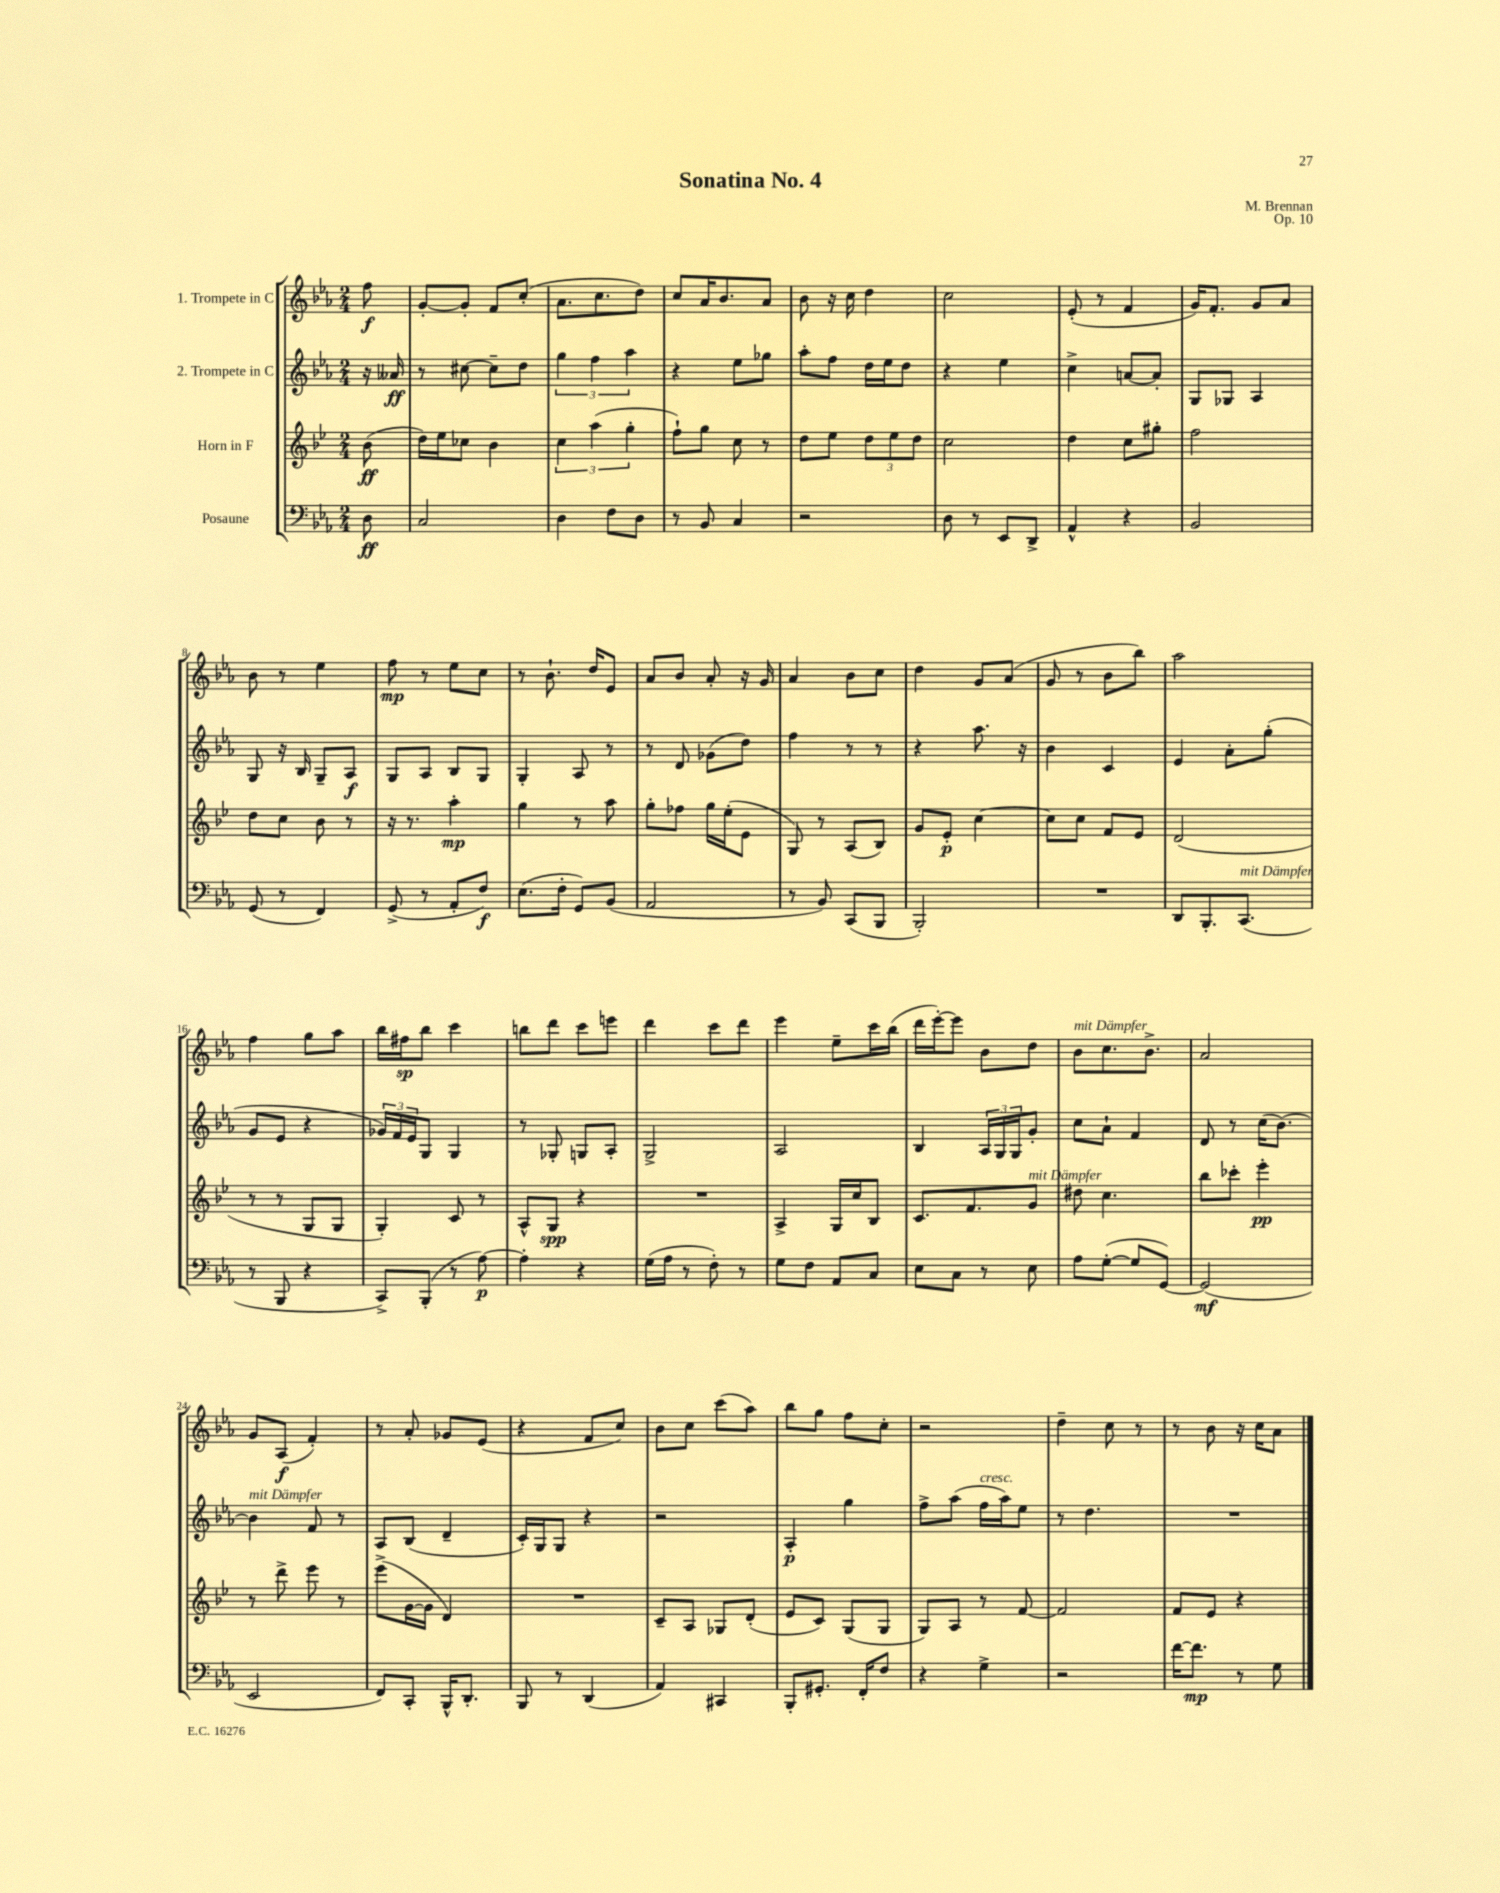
\header { title = "Sonatina No. 4" composer = "M. Brennan" opus = "Op. 10" }
<<
\new StaffGroup <<
\new Staff = "s0" \with { instrumentName = "1. Trompete in C" } {
    \clef treble \key ees \major \numericTimeSignature \time 2/4 \partial 8
    f''8\f |
    g'8~-. g'8-. f'8 c''8-.( |
    aes'8. c''8. d''8) |
    c''8 aes'16 bes'8. aes'8 |
    bes'8 r16 c''16 d''4 |
    c''2 |
    ees'8-.( r8 f'4 |
    g'16) f'8.-. g'8 aes'8 |
    bes'8 r8 ees''4 |
    f''8\mp r8 ees''8 c''8 |
    r8 bes'8.-! d''16 ees'8 |
    aes'8 bes'8 aes'8-. r16 g'16 |
    aes'4 bes'8 c''8 |
    d''4 g'8 aes'8( |
    g'8 r8 bes'8 bes''8) |
    aes''2 |
    f''4 g''8 aes''8 |
    bes''16 fis''16\sp bes''8 c'''4 |
    b''8 d'''8 c'''8 e'''8 |
    d'''4 c'''8 d'''8 |
    ees'''4 ees''8-- c'''16 bes''16( |
    d'''16 ees'''16~-.) ees'''8 bes'8 d''8 |
    bes'8^\markup { \italic "mit Dämpfer" } c''8. bes'8.-> |
    aes'2 |
    g'8 aes8\f( f'4-.) |
    r8 aes'8-. ges'8 ees'8( |
    r4 f'8 c''8) |
    bes'8 c''8 c'''8( aes''8) |
    bes''8 g''8 f''8 c''8-. |
    r2 |
    d''4-- c''8 r8 |
    r8 bes'8 r16 c''16 aes'8 \bar "|." |
}
\new Staff = "s1" \with { instrumentName = "2. Trompete in C" } {
    \clef treble \key ees \major \numericTimeSignature \time 2/4 \partial 8
    r16 aeses'16\ff |
    r8 cis''8~ cis''8-- d''8 |
    \tuplet 3/2 { g''4 f''4 aes''4 } |
    r4 ees''8 ges''8 |
    aes''8-. f''8 d''16 ees''16 d''8 |
    r4 ees''4 |
    c''4-> a'8~ a'8-. |
    g8 ges8 aes4 |
    g8 r16 bes16 g8-- aes8\f |
    g8 aes8 bes8 g8 |
    g4-. aes8 r8 |
    r8 d'8 ges'8( d''8) |
    f''4 r8 r8 |
    r4 aes''8. r16 |
    bes'4 c'4 |
    ees'4 aes'8-. g''8-.( |
    g'8 ees'8 r4 |
    \tuplet 3/2 { ges'16) f'16 ees'16 } g8 g4 |
    r8 ges8-. g8 aes8-. |
    g2-> |
    aes2 |
    bes4 \tuplet 3/2 { aes16 g16 g16 } g'8-. |
    c''8 aes'8-! f'4 |
    d'8 r8 c''16( bes'8.~) |
    bes'4^\markup { \italic "mit Dämpfer" } f'8 r8 |
    aes8 bes8( d'4-- |
    c'16-.) g16 g8 r4 |
    r2 |
    aes4-.\p g''4 |
    f''8-> aes''8( f''16^\markup { \italic "cresc." } aes''16) ees''8 |
    r8 d''4. |
    R2 \bar "|." |
}
\new Staff = "s2" \with { instrumentName = "Horn in F" } {
    \clef treble \key bes \major \numericTimeSignature \time 2/4 \partial 8
    bes'8\ff( |
    d''16) ees''16 ces''8 bes'4 |
    \tuplet 3/2 { c''4 a''4( g''4-. } |
    f''8-!) g''8 c''8 r8 |
    d''8 ees''8 \tuplet 3/2 { d''8 ees''8 d''8 } |
    c''2 |
    d''4 c''8 gis''8-. |
    f''2 |
    d''8 c''8 bes'8 r8 |
    r16 r8. a''4-.\mp |
    g''4 r8 a''8 |
    g''8-. fes''8 g''16 ees''16-.( ees'8 |
    g8) r8 a8( bes8) |
    g'8 ees'8-.\p c''4~ |
    c''8 c''8 f'8 ees'8 |
    d'2( |
    r8 r8 g8 g8 |
    g4-.) c'8 r8 |
    a8-^ g8\spp r4 |
    R2 |
    a4-> g16 c''16 bes8 |
    c'8. f'8. g'8^\markup { \italic "mit Dämpfer" } |
    dis''8 c''4. |
    bes''8 ces'''8-. ees'''4-.\pp |
    r8 d'''8-> ees'''8 r8 |
    ees'''8->( g'16~ g'16 d'4) |
    R2 |
    c'8-- a8 ges8 d'8-.( |
    ees'8 c'8) g8( g8 |
    g8) a8 r8 f'8~ |
    f'2 |
    f'8 ees'8 r4 \bar "|." |
}
\new Staff = "s3" \with { instrumentName = "Posaune" } {
    \clef bass \key ees \major \numericTimeSignature \time 2/4 \partial 8
    d8\ff |
    c2 |
    d4 f8 d8 |
    r8 bes,8 c4 |
    r2 |
    d8 r8 ees,8 d,8-> |
    aes,4-^ r4 |
    bes,2 |
    g,8( r8 f,4) |
    g,8->( r8 aes,8-. f8\f) |
    ees8.( f16-. g,8) bes,8( |
    aes,2 |
    r8 bes,8) c,8( bes,,8 |
    bes,,2-.) |
    R2 |
    d,8 bes,,8.-. c,8.^\markup { \italic "mit Dämpfer" }( |
    r8 bes,,8 r4 |
    c,8->) bes,,8-.( r8 aes8~\p) |
    aes4-. r4 |
    g16( aes16 r8 f8-.) r8 |
    g8 f8 aes,8 c8 |
    ees8 c8 r8 ees8 |
    aes8 g8~-.( g8 g,8~) |
    g,2\mf( |
    ees,2 |
    f,8) c,8-. bes,,16-^ d,8.-. |
    bes,,8 r8 d,4( |
    aes,4) cis,4 |
    bes,,8-. gis,8.-. f,16-. f8 |
    r4 g4-> |
    r2 |
    f'16~ f'8.\mp r8 g8 \bar "|." |
}
>>
>>
